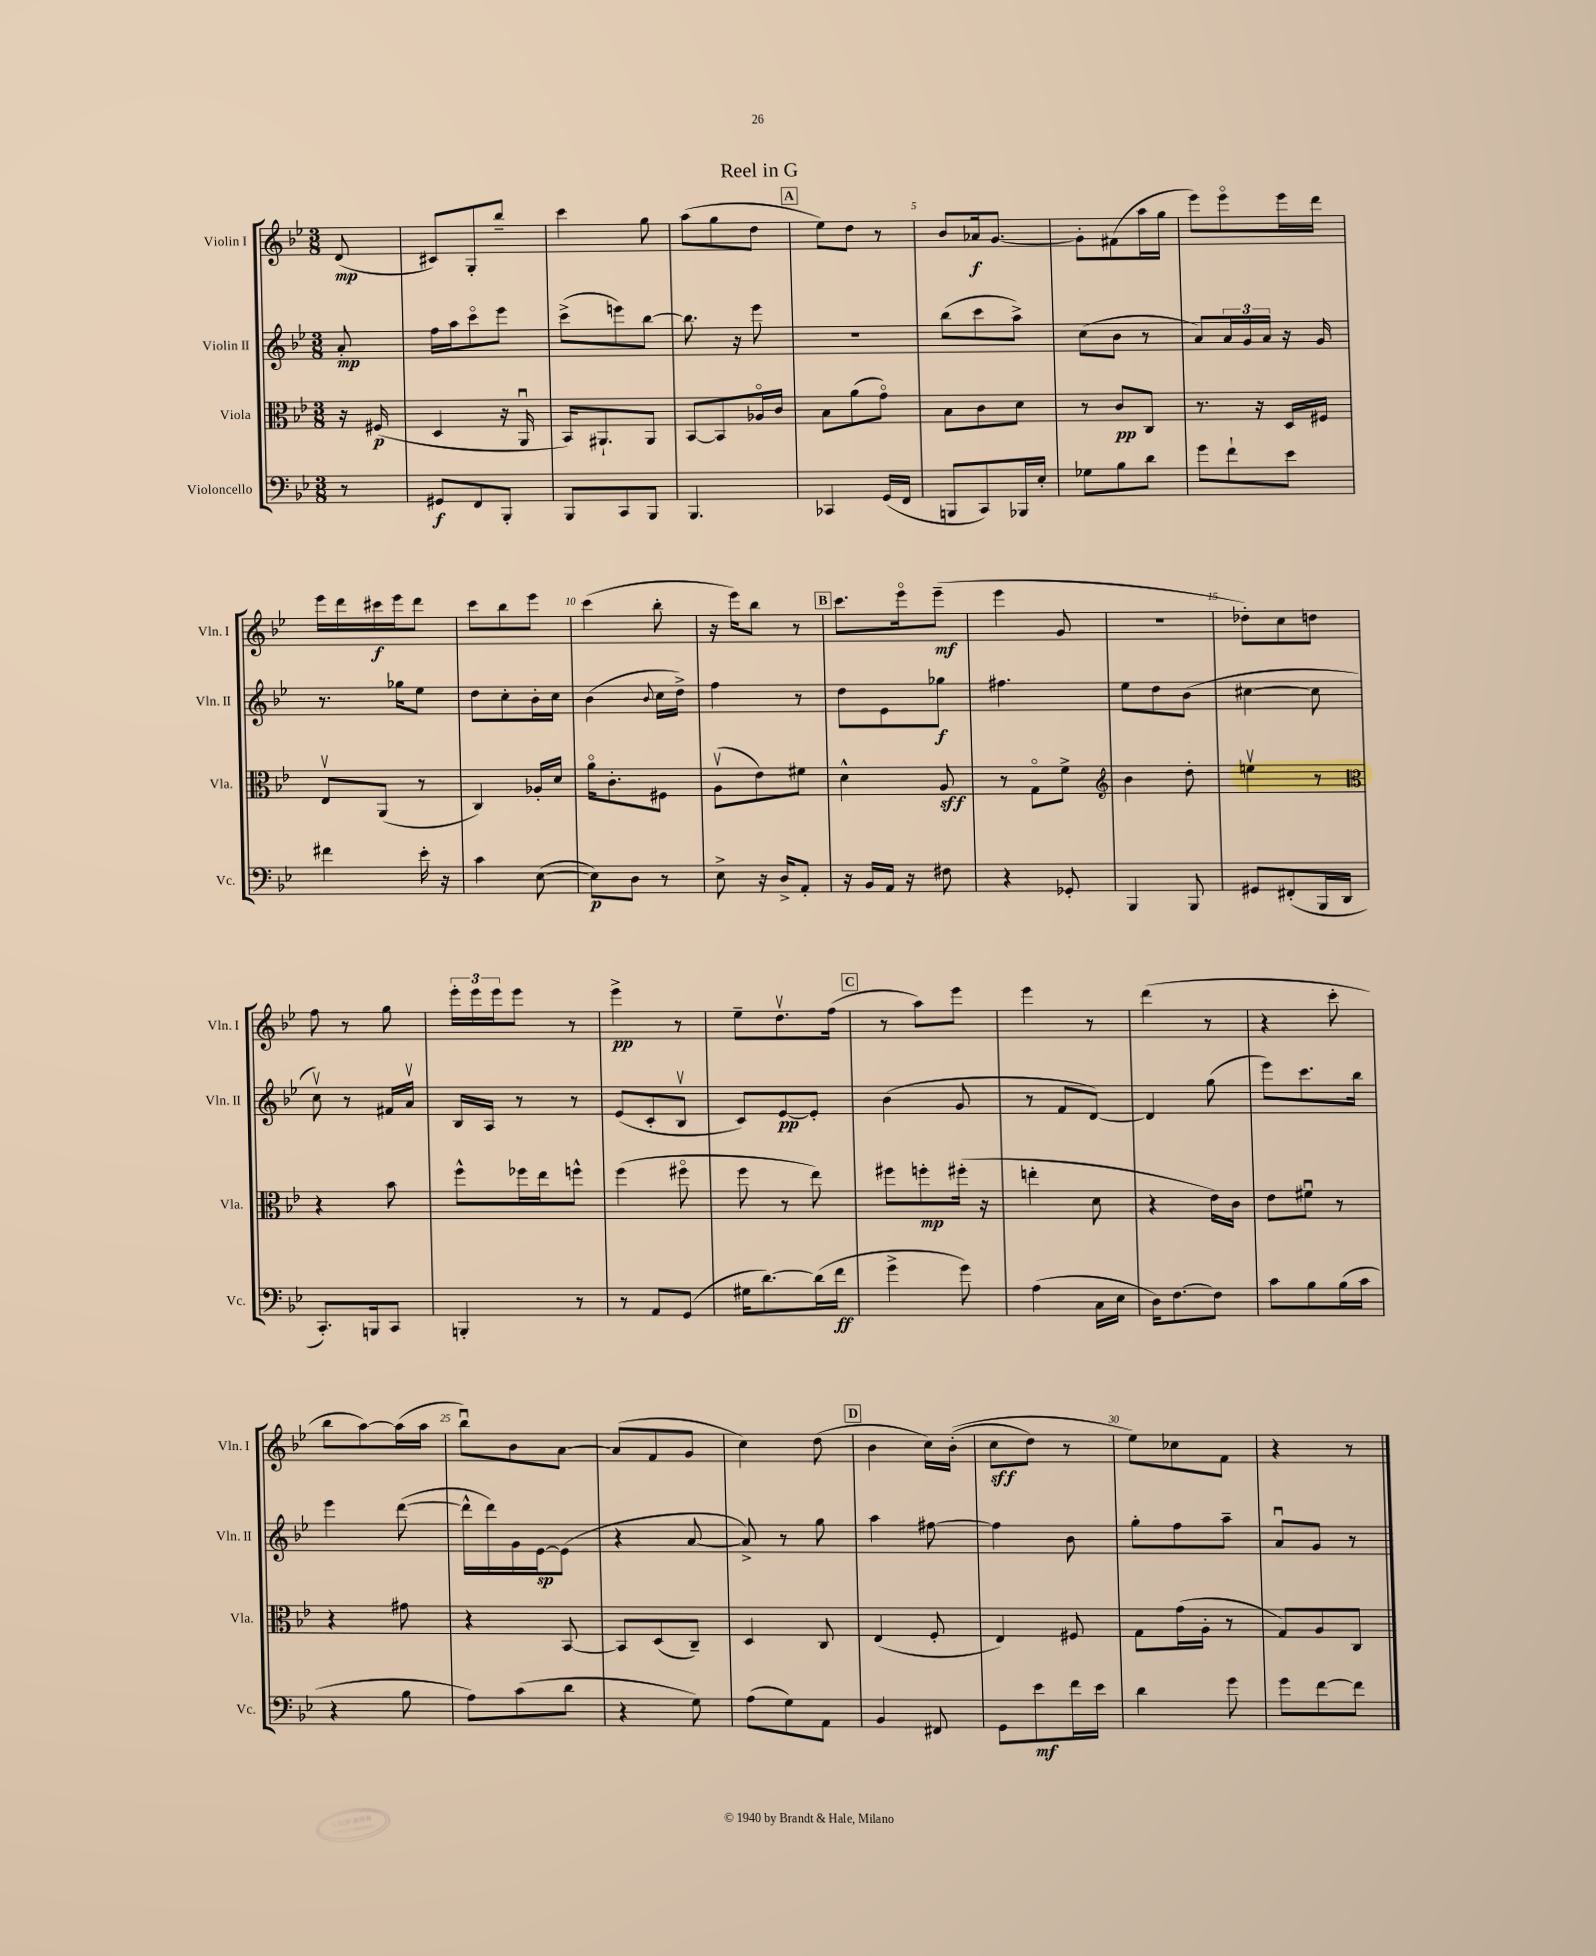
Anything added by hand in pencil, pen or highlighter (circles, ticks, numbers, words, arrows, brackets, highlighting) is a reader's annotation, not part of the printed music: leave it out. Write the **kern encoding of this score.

**kern	**kern	**kern	**kern
*staff4	*staff3	*staff2	*staff1
*clefF4	*clefC3	*clefG2	*clefG2
*k[b-e-]	*k[b-e-]	*k[b-e-]	*k[b-e-]
*M3/8	*M3/8	*M3/8	*M3/8
8r	16r	8a'	(8d
.	(16F#	.	.
=	=	=	=
8GG#	4D	16ff	8c#)
.	.	16aa	.
8FF	.	8ccco	8G'
8BBB-'	16r	8eee-	8bb-~
.	16AAu	.	.
=	=	=	=
8BBB-	16BB-)	(8ccc^	4ccc
.	8.AA#`	.	.
8CC	.	8eee)	.
8BBB-	8AA#	[8bb-	8gg
=	=	=	=
4.BBB-	[8BB-	8.bb-]	(8aa
.	8BB-]	.	8gg
.	.	16r	.
.	16A-o	8eee-	8dd
.	16c	.	.
=	=	=	=
4CC-	8B-	4.r	8ee-)
.	(8a	.	8dd
(16GG	8go)	.	8r
16FF	.	.	.
=	=	=	=
8BBB	8B-	(8bb-	8b-
8CC)	8c	8ccc	16a-
.	.	.	[8.g
16BBB-	8d	8aa^)	.
16E-'	.	.	.
=	=	=	=
8G-	8r	(8cc	8g']
8B-	8c	8b-	(8f#
8d	8C	8r	16aa
.	.	.	16gg
=	=	=	=
8g	8.r	8a)	8eee-)
8f`	.	24a	8eee-o
.	.	24g	.
.	16r	.	.
.	.	24a	.
8e-	16D	16r	16eee-
.	16F#	16g	16ddd
=	=	=	=
4f#	8E-v	8.r	16eee-
.	.	.	16ddd
.	(8AA	.	16ccc#
.	.	16gg-	16eee-
16e-'	8r	8ee-	8ddd
16r	.	.	.
=	=	=	=
4c	4C)	8dd	8ccc
.	.	8cc'	8bb-
([8E-	16A-'	16b-'	8eee-
.	16d	16cc	.
=	=	=	=
8E-])	16ao	(4b-	(4ccc
.	8.c'	.	.
8D	.	.	.
.	.	8qqb-	.
8r	8F#	16cc	8bb-'
.	.	16dd^)	.
=	=	=	=
8E-^	(8Av	4ff	16r
.	.	.	16eee-)
16r	8e-)	.	8bb-
16D^	.	.	.
8AA'	8f#	8r	8r
=	=	=	=
16r	4d^^	8dd	8.ccc
16BB-	.	.	.
16AA	.	8e-	.
16r	.	.	16eee-o
8F#	8A	8gg-	(8eee-~
=	=	=	=
4r	8r	4.ff#	4eee-
.	8Go	.	.
8GG-'	8f^	.	8g
=	=	=	=
*	*clefG2	*	*
4BBB-	4b-	8ee-	4.r
.	.	8dd	.
8BBB-	8dd'	(8b-	.
=	=	=	=
8GG#	4eev	[4cc#	8dd-')
(8FF#'	.	.	8cc
16BBB-	8r	8cc#]	8dd
16DD	.	.	.
=	=	=	=
*	*clefC3	*	*
8.CC')	4r	8ccv)	8ff
.	.	8r	8r
16BBB	.	.	.
8CC	8b-	16f#	8gg
.	.	16av	.
=	=	=	=
4BBB'	8ff^^	16B-	24eee-'
.	.	.	24eee-
.	.	16A	.
.	.	.	24eee-
.	16ff-	8r	8eee-
.	16ee-	.	.
8r	8ff^^	8r	8r
=	=	=	=
8r	(4ff	(8e-	4eee-^
8AA	.	8c'	.
(8GG	8ff#o	8B-v	8r
=	=	=	=
16G#	8ff	8c)	8ee-~
[8.d)	.	.	.
.	8r	[8e-	8.ddv
(16d]	8ee-)	8e-']	.
16f	.	.	(16ff
=	=	=	=
4g^	8ff#	(4b-	8r
.	8ff'	.	8aa)
8g)	(16ff#'	8g	8eee-
.	16r	.	.
=	=	=	=
(4A	4ee'	8r	4eee-
.	.	8f	.
16C	8d	[8d)	8r
16E-	.	.	.
=	=	=	=
16D)	4r	4d]	(4ddd
[8.F	.	.	.
8F]	16e-)	(8gg	8r
.	16c	.	.
=	=	=	=
8c	8e-	8eee-)	4r
8B-	8f#u	8.ccc	.
(16B-	8r	.	8ccc'
16c	.	16bb-	.
=	=	=	=
4r	4r	4eee-	8bb-
.	.	.	[8aa)
8B-	8g#	([8ddd	(16aa]
.	.	.	16aa
=	=	=	=
8A)	4r	16ddd^^]	8bb-u)
.	.	16ddd)	.
(8c	.	16g	8b-
.	.	[16e-	.
8d	[8BB-	(8e-]	[8a
=	=	=	=
4r	8BB-]	4r	(8a]
.	(8D	.	8f
8G)	8C~)	[8a	8g
=	=	=	=
(8A	4D	8a^])	4cc)
8G)	.	8r	.
8AA	8C	8gg	(8dd
=	=	=	=
4BB-	(4E-	4aa	4b-
8FF#	8F'	[8ff#	16cc)
.	.	.	&((16b-'
=	=	=	=
8GG	4E-)	4ff#]	8cc
8e-	.	.	8dd)
16f	8F#	8b-	8r
16e-	.	.	.
=	=	=	=
4d	8G	8gg'	8ee-&)
.	(16g	8ff	8cc-
.	16A'	.	.
8g	8r	8aa~	8f
=	=	=	=
8g	8G)	8au	4r
[8f	8A	8g	.
8f]	8C	8r	8r
==	==	==	==
*-	*-	*-	*-
